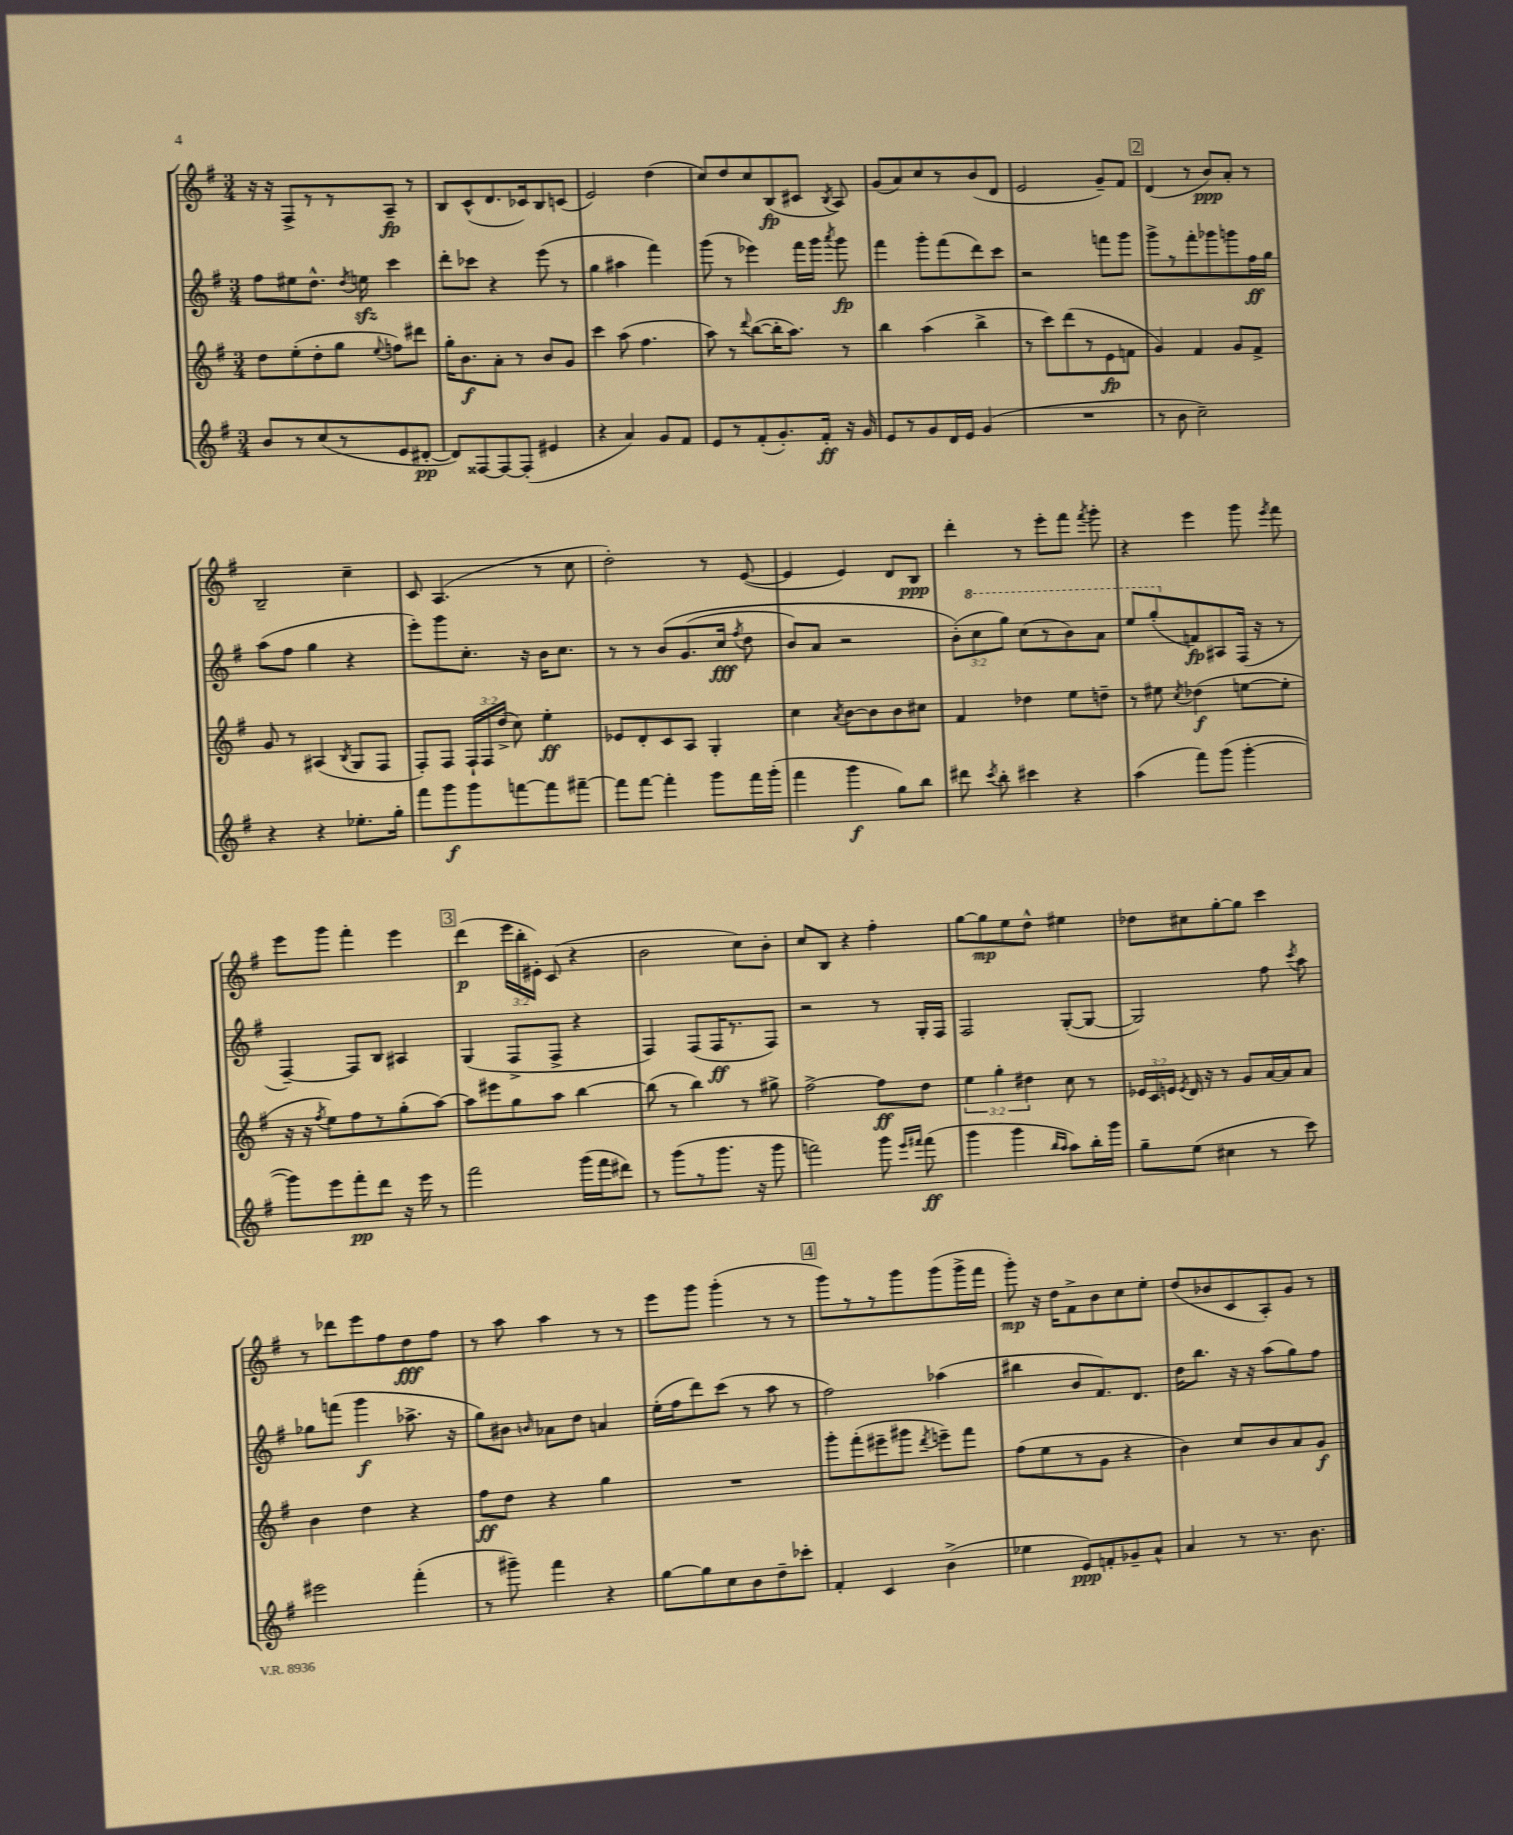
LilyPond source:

<<
\new StaffGroup <<
\new Staff = "s0" {
    \clef treble \key g \major \numericTimeSignature \time 3/4 \override Staff.TupletNumber.text = #tuplet-number::calc-fraction-text
    \autoBeamOff r16 r16 fis8[-> r8 r8 a8]--\fp r8 |
    b8[ c'8-^( d'8. ces'16) b8 c'8]( |
    e'2) d''4( |
    c''8[) d''8 c''8 b8\fp( cis'8] \acciaccatura { b8 } a8) |
    g'8[( a'8) c''8 r8 b'8( d'8] |
    e'2 g'8[--) fis'8] |
    \mark \markup { \box "2" } d'4( r8 b'8[\ppp) a'8]-. r8 |
    b2-- c''4-- |
    c'8 a4.( r8 c''8 |
    d''2-.) r8 e'8~( |
    e'4 e'4) d'8[ b8]\ppp |
    d'''4-. r8 e'''8[-. fis'''8] \acciaccatura { fis'''8 } g'''8-. |
    r4 e'''4 g'''8 \acciaccatura { e'''8 } fis'''8 |
    e'''8[ g'''8] fis'''4-. e'''4 |
    \mark \markup { \box "3" } d'''4\p( \tuplet 3/2 { e'''16[ b''16-. eis'16]-.) } c'8( r4 |
    b'2 c''8[) b'8]-. |
    c''8[ b8] r4 fis''4-. |
    g''8[~ g''8\mp e''8 d''8]-^ eis''4 |
    des''8[ cis''8 g''8~-. g''8] c'''4 |
    r8 des'''8[ e'''8 fis''8 d''8\fff fis''8] |
    r8 a''8 a''4 r8 r8 |
    e'''8[ g'''8] g'''4-.( r8 r8 |
    \mark \markup { \box "4" } g'''8[) r8 r8 g'''8 g'''8( g'''16-> fis'''16] |
    g'''8-.\mp) r16 d''16[ fis'8-> b'8 c''8 e''8]-. |
    d''8[( bes'8 c'8 a8-.) g'8] r8 \bar "|." |
}
\new Staff = "s1" {
    \clef treble \key g \major \numericTimeSignature \time 3/4 \override Staff.TupletNumber.text = #tuplet-number::calc-fraction-text
    \autoBeamOff fis''8[ eis''8 d''8.]-^ \acciaccatura { d''8 } e''16\sfz c'''4 |
    d'''8[-. ces'''8] r4 e'''8( r8 |
    g''4 ais''4 fis'''4) |
    g'''8( r8 ees'''4) fis'''16[ g'''16] \acciaccatura { a'''8 } g'''8\fp |
    fis'''4 g'''8[-. fis'''8( d'''8) c'''8] |
    r2 f'''8[ g'''8] |
    \mark \markup { \box "2" } g'''8[-> r8 fis'''8-. ges'''8 g'''8 fis''16\ff g''16] |
    a''8[( fis''8] g''4 r4 |
    e'''8[-.) g'''8 c''8.]-. r16 b'16[ c''8.] |
    r8 r8 b'8[\( g'8.( c''16]\fff \acciaccatura { fis''8 } d''8 |
    b'8[) a'8] r2 |
    \tuplet 3/2 { b'8[-.(\) \ottava #1 c'''8 g'''8]) } c'''8[( r8 b''8) a''8] |
    e'''8[ g'''8-.( \ottava #0 f'8\fp) ais8 fis16]( r16 r8 |
    fis4~--) fis8[ b8] ais4 |
    \mark \markup { \box "3" } g4( fis8[-> fis8]-> r4 |
    fis4) fis8[( fis16\ff r8. fis8]) |
    r2 r8 g16[-. fis16] |
    fis2 g8[~-.( g8]~ |
    g2) fis''8 \acciaccatura { c'''8 } a''8 |
    ges''8[ f'''8]( g'''4\f aes''8.-> r16 |
    g''8[) bis'8] \grace { b'16 } aes'8[ d''8] a'4 |
    e''16[-.( fis''16 d'''8) c'''8]( r8 a''8 r8 |
    \mark \markup { \box "4" } fis''2) aes''4( |
    bis''4 b'8[ fis'8.) d'8.] |
    d''16[ b''8.] r16 r16 a''8[( g''8) fis''8] \bar "|." |
}
\new Staff = "s2" {
    \clef treble \key g \major \numericTimeSignature \time 3/4 \override Staff.TupletNumber.text = #tuplet-number::calc-fraction-text
    \autoBeamOff d''8[ e''8-.( d''8-. g''8] \appoggiatura { e''8 } f''8[) dis'''8] |
    g''16[-. b'8.\f a'8]-. r8 b'8[ g'8] |
    c'''4 a''8( fis''4. |
    a''8) r8 \appoggiatura { d'''8 } b''8[~( b''16-. a''8.]) r8 |
    b''4 a''4( b''4-> |
    r8 c'''8[) d'''8( r8 e'8\fp f'8] |
    \mark \markup { \box "2" } g'4) fis'4 g'8[ fis'8]-> |
    g'8 r8 ais4( \acciaccatura { b8 } g8[ fis8] |
    fis8[-.) fis8] \tuplet 3/2 { fis16[-! fis16 d''16]->( } c''8) e''4-.\ff |
    ees'8[ d'8-. c'8 a8] g4-. |
    c''4 \acciaccatura { a'8 } b'8[~ b'8 b'8 cis''8] |
    fis'4 des''4 e''8[ d''8]-- |
    r8 eis''8 \acciaccatura { c''8 } des''4\f( e''8[~ e''8]-. |
    r16 r16 \acciaccatura { fis''8 } e''8[) fis''8 r8 g''8-.( a''8]~) |
    \mark \markup { \box "3" } a''8[ eis'''8 g''8 a''8] b''4~ |
    b''8( r8 b''4) r8 gis''8-> |
    fis''2~-> fis''8[\ff d''8] |
    \tuplet 3/2 { e''4 g''4-. dis''4 } c''8 r8 |
    \tuplet 3/2 { ees'16[ c'16 e'16] } \acciaccatura { e'8 } d'16 r16 r8 g'8[ a'16~ a'16 a'8] |
    b'4 d''4 r4 |
    fis''8[\ff d''8] r4 g''4 |
    R2. |
    \mark \markup { \box "4" } g'''8[-. fis'''8-.( eis'''8-- gis'''8] \acciaccatura { d'''8 } e'''8[--) fis'''8] |
    fis''8[( e''8 r8 g'8] r4 |
    b'4) c''8[ b'8 a'8 g'8]\f \bar "|." |
}
\new Staff = "s3" {
    \clef treble \key g \major \numericTimeSignature \time 3/4
    \autoBeamOff b'8[ r8 c''8( r8 e'8 dis'8]~-.\pp |
    dis'8[) fisis8~ fisis8~ fisis8]-.( eis'4 |
    r4 a'4) g'8[ fis'8] |
    e'8[ r8 fis'8-.( g'8.-.) fis'16]-.\ff r16 g'16 |
    e'8[ r8 g'8 d'16 e'16] g'4( |
    R2. |
    \mark \markup { \box "2" } r8 b'8 c''2--) |
    r4 r4 ees''8.[-. g''16]-. |
    fis'''8[ g'''8\f g'''8 f'''8~ f'''8 fis'''8]~-- |
    fis'''8[ fis'''8]~ fis'''4-. g'''8[ fis'''16 g'''16]-.( |
    fis'''4 g'''4\f g''8[) b''8] |
    dis'''8 \acciaccatura { c'''8 } b''8-. cis'''4 r4 |
    a''4( fis'''8[) g'''8]( g'''4~-. |
    g'''8[) e'''8 fis'''8-.\pp d'''8] r16 e'''16 r8 |
    \mark \markup { \box "3" } fis'''2 g'''16[( fis'''16 dis'''8]) |
    r8 g'''8[( r8 g'''8.] r16 g'''8 |
    f'''2) g'''8 \grace { e'''16[ fis'''16] } fis'''8\ff( |
    g'''4 g'''4 \grace { b''16[ a''16] } a''8[) b''16-. g'''16] |
    g''8[-- e''8]( cis''4 r8 c'''8) |
    eis'''2 fis'''4-.( |
    r8 gis'''8--) fis'''4 r4 |
    g''8[~ g''8 c''8 b'8 d''8-- ces'''8]-. |
    \mark \markup { \box "4" } fis'4-. c'4 b'4->( |
    ees''4 e'8[\ppp) f'8-. ges'8-- a'8]-^ |
    a'4 r8 r8. b'8. \bar "|." |
}
>>
>>
\layout { \context { \Score \remove "Bar_number_engraver" } }
